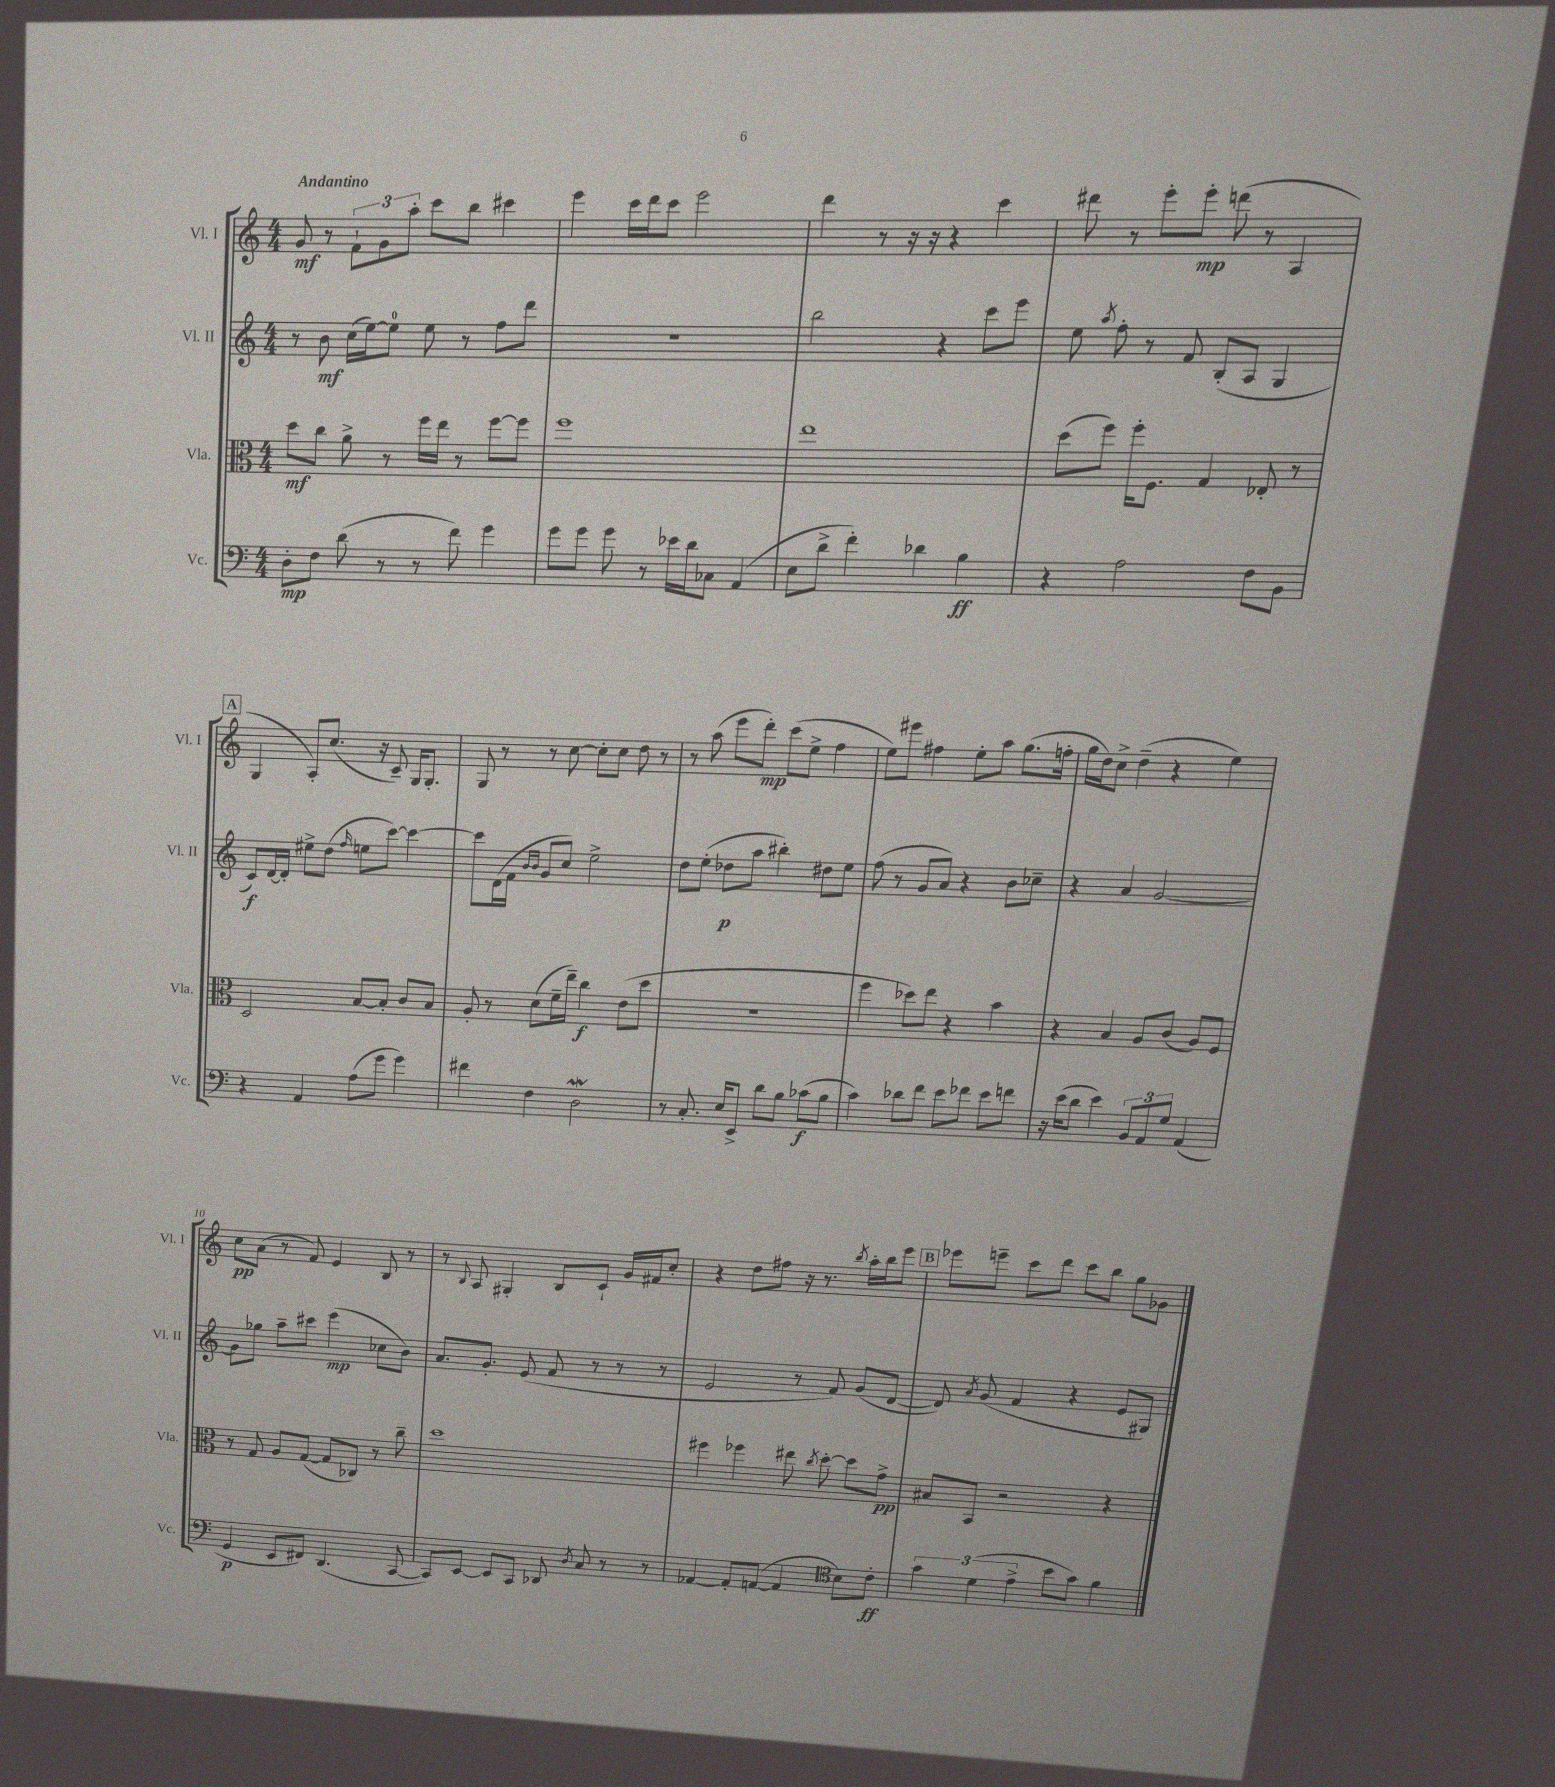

**kern	**dynam	**kern	**dynam	**kern	**dynam	**kern	**dynam
*part4	*part4	*part3	*part3	*part2	*part2	*part1	*part1
*staff4	*staff4	*staff3	*staff3	*staff2	*staff2	*staff1	*staff1
*I"Vc.	*	*I"Vla.	*	*I"Vl. II	*	*I"Vl. I	*
*I'Vc.	*	*I'Vla.	*	*I'Vl. II	*	*I'Vl. I	*
*clefF4	*	*clefC3	*	*clefG2	*	*clefG2	*
*k[]	*	*k[]	*	*k[]	*	*k[]	*
*M4/4	*	*M4/4	*	*M4/4	*	*M4/4	*
=1	=1	=1	=1	=1	=1	=1	=1
!	!	!	!	!	!	!LO:TX:a:B:t=Andantino	!
8D'\L	mp	8dd\L	mf	8r	.	8g/	mf
8F\J	.	8cc\J	.	8b\	mf	8r	.
(8d\	.	8a^\	.	(16cc\LL	.	12f`\L	.
.	.	.	.	[16ee\J)	.	.	.
.	.	.	.	.	.	12g\	.
8r	.	8r	.	8ee\J]	.	.	.
.	.	.	.	.	.	12aa'\J	.
8r	.	16ff\LL	.	8ee\	.	8ccc\L	.
.	.	16ee\JJ	.	.	.	.	.
8f\)	.	8r	.	8r	.	8bb\J	.
4g\	.	[8ff\L	.	8ff\L	.	4ccc#X\	.
.	.	8ff\J]	.	8ddd\J	.	.	.
=2	=2	=2	=2	=2	=2	=2	=2
8g\L	.	1ff	.	1r	.	4eee\	.
8g\J	.	.	.	.	.	.	.
8g\	.	.	.	.	.	16ccc\LL	.
.	.	.	.	.	.	16ddd\J	.
8r	.	.	.	.	.	8ccc\J	.
16e-X\LL	.	.	.	.	.	2eee\	.
16d\J	.	.	.	.	.	.	.
8C-X\J	.	.	.	.	.	.	.
(4AA/	.	.	.	.	.	.	.
=3	=3	=3	=3	=3	=3	=3	=3
8E\L	.	1ee	.	2bb\	.	4ddd\	.
8d^\J	.	.	.	.	.	.	.
4f'\)	.	.	.	.	.	8r	.
.	.	.	.	.	.	16r	.
.	.	.	.	.	.	16r	.
4d-X\	.	.	.	4r	.	4r	.
4B\	ff	.	.	8ccc\L	.	4ccc\	.
.	.	.	.	8eee\J	.	.	.
=4	=4	=4	=4	=4	=4	=4	=4
4r	.	(8dd\L	.	8ee\	.	8ddd#X\	.
.	.	.	.	8qaa/	.	.	.
.	.	8ff\J)	.	8ff'\	.	8r	.
2A\	.	16ff'\KL	.	8r	.	8eee'\L	.
.	.	8.F\J	.	.	.	.	.
.	.	.	.	8f/	.	8eee'\J	mp
.	.	4G/	.	(8B'/L	.	(8dddn\	.
.	.	.	.	8A/J	.	8r	.
8F\L	.	8E-X'/	.	4G/	.	4A/	.
8BB\J	.	8r	.	.	.	.	.
!!LO:LB:g=z
!!LO:REH:place=s1:t=A
=5	=5	=5	=5	=5	=5	=5	=5
4r	.	2D/	.	8c/L)	f	4G/	.
.	.	.	.	[16d/L	.	.	.
.	.	.	.	16d'/JJ]	.	.	.
4AA/	.	.	.	8ee#X^\L	.	8A'/L)	.
.	.	.	.	(8dd\J	.	(8.cc/J	.
.	.	.	.	16qqff/	.	.	.
(8A\L	.	[8B/L	.	8een\L	.	.	.
.	.	.	.	.	.	16r	.
8g\J	.	8B'/J]	.	[8ccc\J)	.	8c~/)	.
4g\)	.	8c/L	.	4ccc\_	.	16G/KL	.
.	.	.	.	.	.	8.G'/J	.
.	.	8B/J	.	.	.	.	.
=6	=6	=6	=6	=6	=6	=6	=6
4f#X\	.	8A'/	.	8ccc\L]	.	8G/	.
.	.	8r	.	(16d\L	.	8r	.
.	.	.	.	16f\JJ	.	.	.
.	.	.	.	16qqb/LL	.	.	.
.	.	.	.	16qqb/JJ	.	.	.
4F\	.	(8d\L	.	8g/L	.	8r	.
.	.	16f~\L	.	8cc/J)	.	[8cc\	.
.	.	16ee~\JJ)	.	.	.	.	.
2DW\	.	4cc\	f	2ee^\	.	8cc'\L]	.
.	.	.	.	.	.	8cc\J	.
.	.	(8e\L	.	.	.	8dd\	.
.	.	8dd\J	.	.	.	8r	.
=7	=7	=7	=7	=7	=7	=7	=7
8r	.	1r	.	8dd\L	.	8r	.
8.C'/	.	.	.	(8ee'\J	.	(8aa\	.
.	.	.	.	8dd-X\L	p	8eee\L	.
16E/KL	.	.	.	.	.	.	.
8EE^/J	.	.	.	8aa\J	.	8ddd'\J)	mp
8d\L	.	.	.	4bb#X'\)	.	(8ccc\L	.
8B\J	.	.	.	.	.	8ee^\J	.
(8c-X\L	f	.	.	8dd#X\L	.	4ff\	.
8B\J	.	.	.	8ee\J	.	.	.
=8	=8	=8	=8	=8	=8	=8	=8
4c\)	.	4ff\	.	(8ff\	.	8ee\L)	.
.	.	.	.	8r	.	8eee#X\J	.
8d-X\L	.	8dd-X\L)	.	8g/L	.	4ff#X\	.
8f\J	.	8ee\J	.	8a/J)	.	.	.
8e\L	.	4r	.	4r	.	8ee'\L	.
8f-X\J	.	.	.	.	.	8aa\J	.
8e\L	.	4b\	.	8b\L	.	(8.gg\L	.
8fn\J	.	.	.	8cc-X~\J	.	.	.
.	.	.	.	.	.	16ffn'\Jk	.
=9	=9	=9	=9	=9	=9	=9	=9
16r	.	4r	.	4r	.	16gg\LL	.
(16e\KL	.	.	.	.	.	16dd\J)	.
8d\J	.	.	.	.	.	8cc^\J	.
4e\)	.	4B/	.	4a/	.	(4dd~\	.
12BB/L	.	8A/L	.	[2g/	.	4r	.
12AA/	.	.	.	.	.	.	.
.	.	(8c/J	.	.	.	.	.
12G/J	.	.	.	.	.	.	.
(4AA/	.	8A/L)	.	.	.	4ee\)	.
.	.	8F/J	.	.	.	.	.
!!LO:LB:g=z
=10	=10	=10	=10	=10	=10	=10	=10
4GG/	p	8r	.	8g\L]	.	8cc\L	pp
.	.	8G/	.	8gg-X\J	.	(8a\J	.
8EE/L	.	8A/L	.	8aa~\L	.	8r	.
8FF#X/J)	.	([8G/J	.	8ccc#X\J	.	8f/)	.
(4.DD/	.	8G/L]	.	(4eee\	mp	4e/	.
.	.	8C-X/J)	.	.	.	.	.
.	.	8r	.	8cc-X\L	.	8B/	.
[8CC/	.	8cc~\	.	8b\J)	.	8r	.
=11	=11	=11	=11	=11	=11	=11	=11
8CC/L])	.	1dd	.	8.a/L	.	8r	.
.	.	.	.	.	.	8qqB/	.
[8EE/J	.	.	.	.	.	8A/	.
.	.	.	.	8.g'/J	.	.	.
8EE/L]	.	.	.	.	.	4G#X'/	.
8CC/J	.	.	.	(8e/	.	.	.
8DD-X/	.	.	.	8f/	.	8B/L	.
8qD/	.	.	.	.	.	.	.
8C/	.	.	.	8r	.	8c`/J	.
8r	.	.	.	8r	.	16g/LL	.
.	.	.	.	.	.	16f#X/J	.
8r	.	.	.	8r	.	8cc'/J	.
=12	=12	=12	=12	=12	=12	=12	=12
[4AA-X/	.	4ff#X\	.	2e/	.	4r	.
8AA-'/L]	.	4ff-X\	.	.	.	8dd\L	.
([8AAn/J	.	.	.	.	.	8ff#X\J	.
4AA/]	.	8ee#X\	.	8r	.	16r	.
.	.	.	.	.	.	8.r	.
.	.	8qcc/	.	.	.	.	.
.	.	[8dd'\	.	8f/)	.	.	.
*clefC4	*	*	*	*	*	*	*
.	.	.	.	.	.	8qbb/	.
8B\L)	.	8dd\L]	.	(8g/L	.	16aa'\LL	.
.	.	.	.	.	.	16bb\J	.
8c'\J	ff	8g^\J	pp	[8d/J	.	8eee\J	.
!!LO:REH:place=s1:t=B
=13	=13	=13	=13	=13	=13	=13	=13
6g\	.	8B#X/L	.	8d/])	.	8eee-X\L	.
.	.	.	.	8qa/	.	.	.
.	.	8BB/J	.	(8g/	.	8eeen~\J	.
(6d\	.	.	.	.	.	.	.
.	.	2r	.	4f/	.	8ccc\L	.
6e^\	.	.	.	.	.	.	.
.	.	.	.	.	.	8ddd\J	.
8b\L	.	.	.	4r	.	8ccc\L	.
8g\J)	.	.	.	.	.	8bb\J	.
4f\	.	4r	.	8e/L	.	8gg\L	.
.	.	.	.	8G#X/J)	.	8g-X\J	.
==	==	==	==	==	==	==	==
*-	*-	*-	*-	*-	*-	*-	*-
